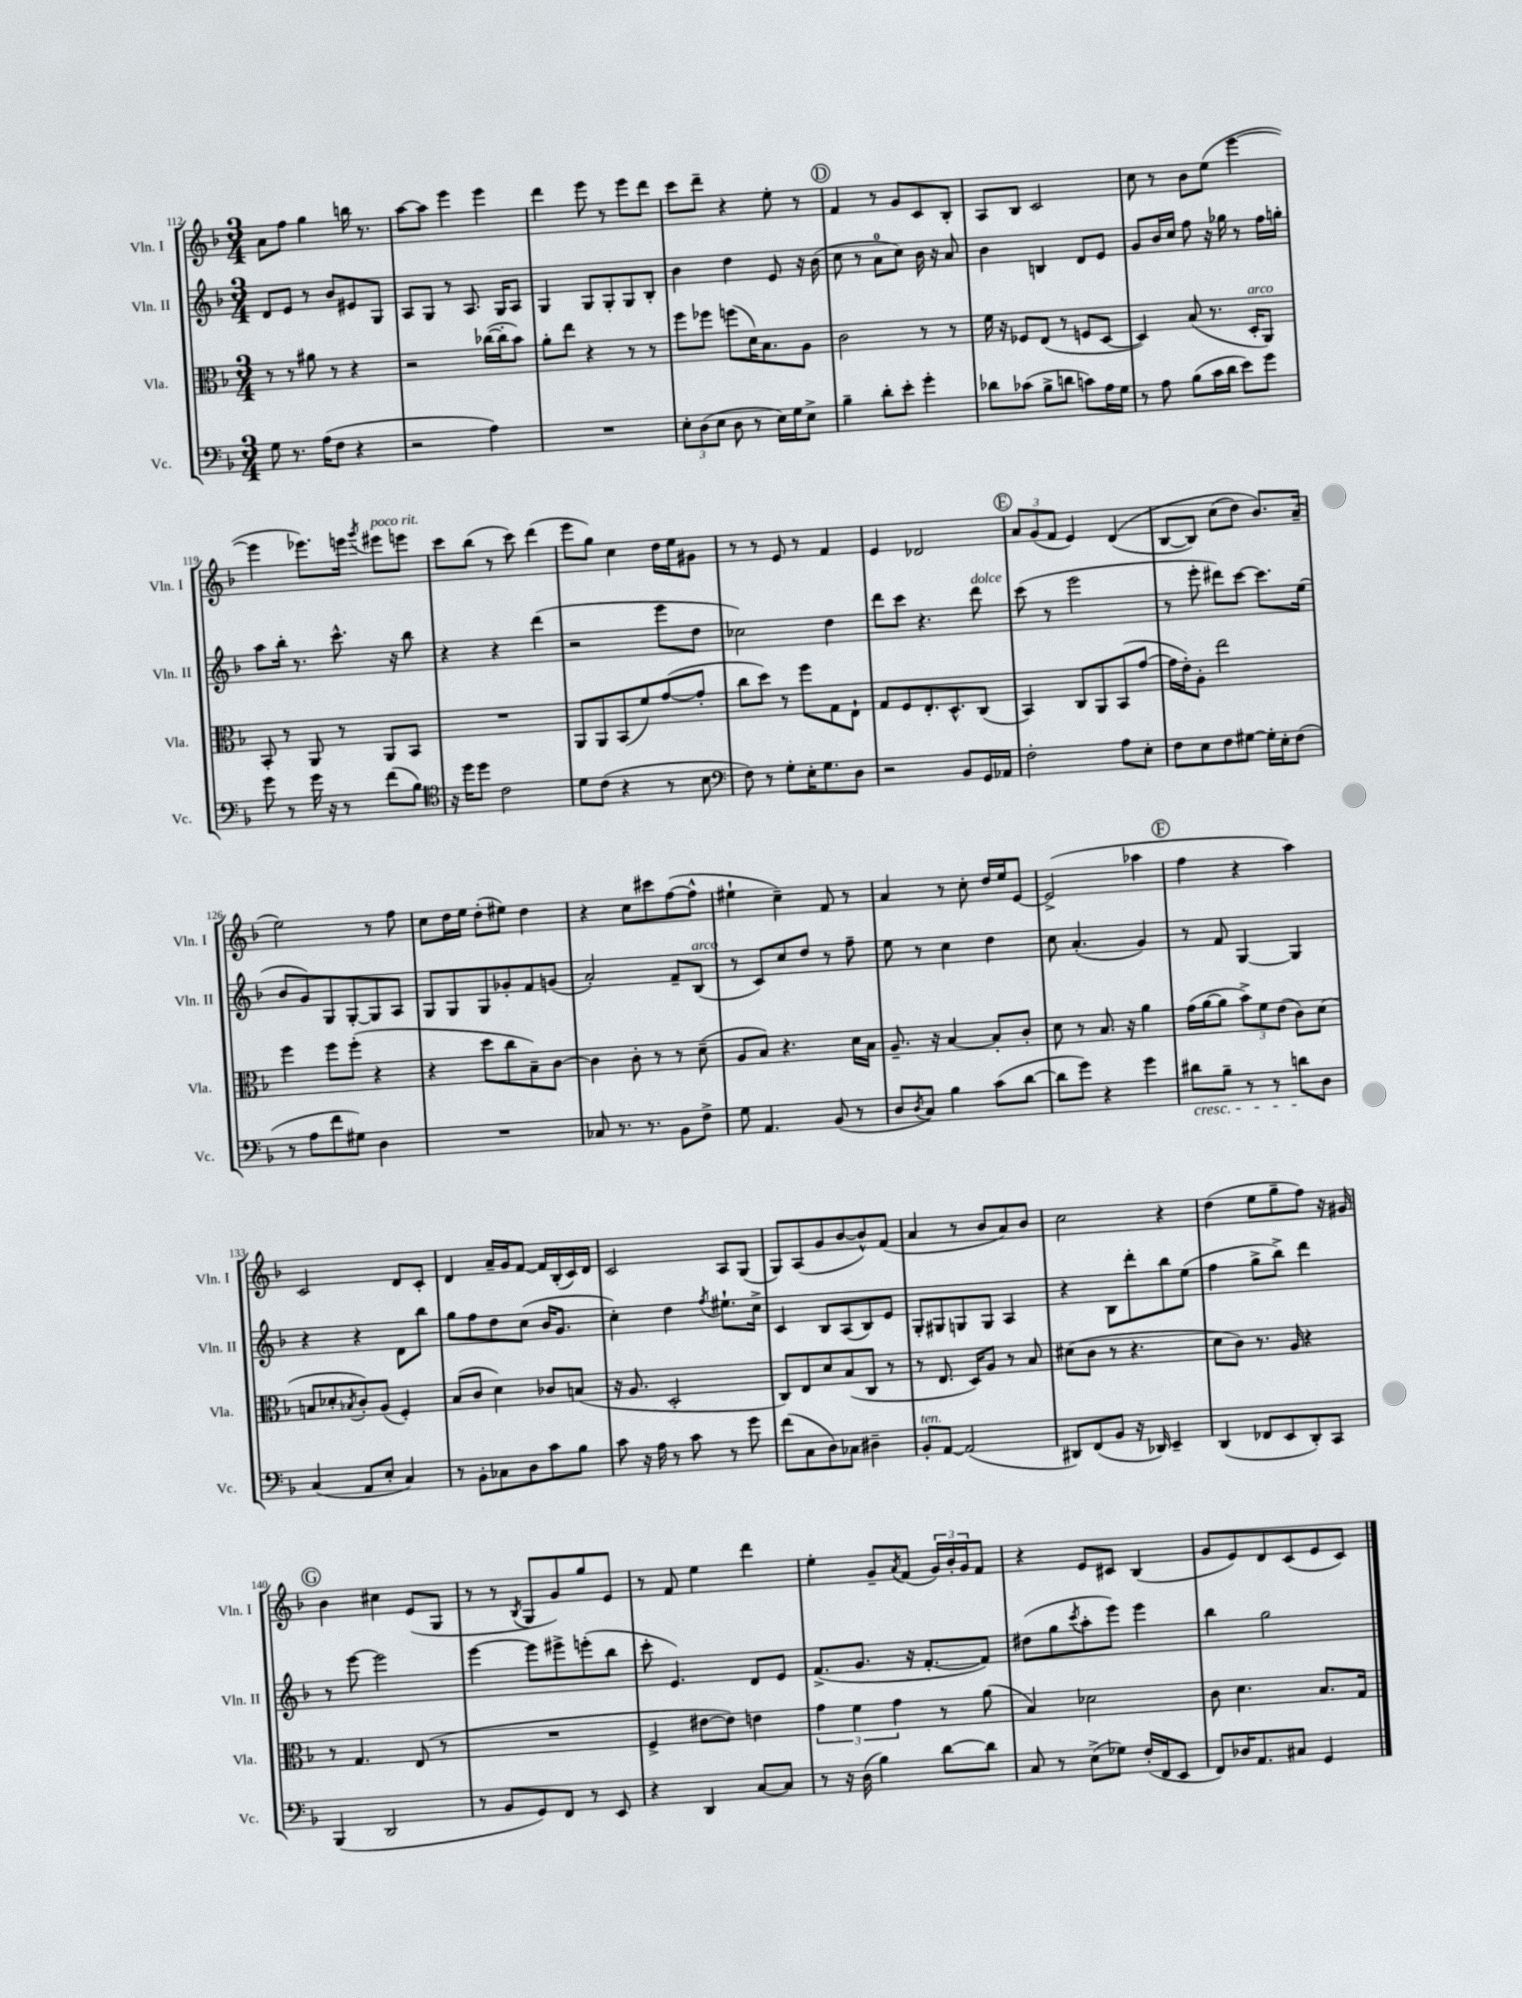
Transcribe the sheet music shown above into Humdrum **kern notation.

**kern	**kern	**kern	**kern
*staff4	*staff3	*staff2	*staff1
*clefF4	*clefC3	*clefG2	*clefG2
*k[b-]	*k[b-]	*k[b-]	*k[b-]
*M3/4	*M3/4	*M3/4	*M3/4
8G	8r	8d	8a
8.r	8r	8e	8ff
.	8a#	8r	4gg
(16A	.	.	.
8F	8r	8b-	.
4r	4r	8e#	16bb
.	.	.	8.r
.	.	8G	.
=	=	=	=
2r	2r	8A	[8aa
.	.	8G	8aa]
.	.	8r	4eee
.	.	8.A	.
4A)	([16cc-	.	4eee
.	16cc-']	16G	.
.	8b-)	8A	.
=	=	=	=
2.r	8a'	4G	4ddd
.	8ee	.	.
.	4r	8G	8eee
.	.	8G'	8r
.	8r	8G	8eee
.	8r	8B-'	8ddd
=	=	=	=
12E'	8ff	4b-	8ccc
(12D	.	.	.
.	8ff-	.	8ddd~
12E	.	.	.
8D	(8ff	4dd	4r
8r	16d)	.	.
.	8.B-	.	.
16E)	.	8e	8ee'
16G	.	.	.
8E^	8A	16r	8r
.	.	(16b-	.
=	=	=	=
4B-~	2c	8cc	4f
.	.	8r	.
8d'	.	8a	8r
8e'	.	8cc)	8g
4g'	8r	16b-	8c
.	.	16r	.
.	8r	8a	8B-'
=	=	=	=
8d-	16f	4b-	8A
.	16r	.	.
(8c-	8F-	.	8B-
8B-^	(8E	4B	2c
8d	8r	.	.
8c)	8F	8d	.
16A	[8D	8e	.
16G	.	.	.
=	=	=	=
8r	4D])	8g	8cc
8A	.	16b-	8r
.	.	16cc	.
(8B-	(8B-	8ff	8b-
16c	8.r	16r	(8ee
16d	.	16gg-	.
8e)	.	8r	[4eee
.	16D'	.	.
8g	8AA)	16ff	.
.	.	16gg'	.
=	=	=	=
8g	8BB-'	8aa	4eee]
8r	8r	16bb-'	.
.	.	8.r	.
16g	8AA	.	8.eee-)
16r	.	.	.
8r	8r	8.ccc^^	.
.	.	.	16eee
.	.	.	8qggg
(8f	8AA	.	8eee#
.	.	16r	.
8B-)	8BB-	8bb-	8eee
=	=	=	=
*clefC4	*	*	*
16r	2.r	4r	8ccc
16dd	.	.	.
8dd	.	.	(8bb-
2c	.	4r	8r
.	.	.	8ccc)
.	.	(4ddd	(4ddd
=	=	=	=
8d	8AA	2r	8eee
(8c	8AA	.	8gg)
4r	(8BB-	.	4cc
.	8f)	.	.
8r	([8g	8eee	16dd
.	.	.	16ee
8B-	8g']	8dd	8g#
=	=	=	=
*clefF4	*	*	*
8F)	8cc	2cc-)	8r
8r	8dd)	.	8r
8G'	8r	.	8e
16E'	8ff	.	8r
8.G	.	.	.
.	8G	4dd	4f
8D	8E`	.	.
=	=	=	=
2r	8G	8ddd	4e
.	8F	8ccc	.
.	8.E'	4.r	2d-
.	8.D^^	.	.
8BB-	.	.	.
16GG	(8C	8ddd	.
16AA-	.	.	.
=	=	=	=
2F'	4BB-)	(8ccc	12a
.	.	.	(12g
.	.	8r	.
.	.	.	12f
.	8C	2eee	4e)
.	8AA	.	.
8A	(8BB-	.	&((4d
8E'	[8g	.	.
=	=	=	=
8F	16g]	8r	[8B-
.	16e')	.	.
8E	8A'	8eee'	8B-])
8F	2ee	8ddd#)	(8cc
[8G#	.	[8ccc	8dd)
16G#']	.	8.ccc]	8.b-&)
16E'	.	.	.
(8F	.	.	.
.	.	(16ee	(16a~
=	=	=	=
8r	4ff	8b-	2ee)
8A	.	8g)	.
8f	8ff	8G	.
8G#)	(8ff'	[8G'	.
4D	4r	8G]	8r
.	.	8A	8ff
=	=	=	=
2.r	4r	8G	8cc
.	.	8G	16dd
.	.	.	16ee
.	8dd	8G	(8dd'
.	8cc	8g-'	8ee#)
.	8B-~)	8f	4dd
.	[8c	(8g	.
=	=	=	=
8C-	4c]	2a')	4r
8.r	.	.	.
.	8c'	.	8cc
8.r	.	.	.
.	8r	.	8ccc#
8BB-	8r	8f~	([8ff
8F^	(8d~	(8B-	8ff^^]
=	=	=	=
8G	8A	8r	4ee#`
4.AA	8B-)	8c)	.
.	4.r	8cc	4cc~)
.	.	8dd	.
(8BB-	.	8r	8f
8r	16d	8ff~	8r
.	16B-	.	.
=	=	=	=
8D	8.A~	8ee	4a
8qD	.	.	.
8C)	.	8r	.
.	16r	.	.
4B-	[4B-	4cc	8r
.	.	.	8cc'
(8c	8B-']	4dd	16dd
.	.	.	16ee
[8d	8c'	.	[8e
=	=	=	=
8d]	8d	8cc	(2e^]
8g)	8r	(4.a'	.
4r	8.B-	.	.
.	16r	.	.
4g	4a	4g)	4aa-
=	=	=	=
8d#	(16g	8r	4ff
.	[16a	.	.
8B-~	8a]	8f	.
8r	12b-^)	[4G	4r
.	12f	.	.
8r	.	.	.
.	(12e	.	.
8d	8c)	4G]	4aa)
8D	(8d	.	.
=	=	=	=
(4C	8B	4r	2c
.	8d-'	.	.
.	8qB-	.	.
8AA	8c')	4r	.
8E'	(8A	.	.
4C)	4F')	8d	8d
.	.	8bb-	8c'
=	=	=	=
8r	(8B-	8gg	4d
8BB-'	8c	8ff	.
8C-	4d)	8dd	16a~
.	.	.	16g
8D	.	(8cc	[8f
8c	8c-	16b-	16f]
.	.	8.g	(16B-'
8B-	(8B	.	16c)
.	.	.	16d
=	=	=	=
8c	16r	4cc')	2c
.	8.A	.	.
16r	.	.	.
16A	.	.	.
8r	2D'	4dd	.
8c	.	.	.
.	.	8qff	.
8r	.	8.ee#`	8A
8g	.	.	(8G
.	.	16cc^	.
=	=	=	=
(8f	8C)	4c	8G)
8C	8E	.	(8A
8D)	8d	8B-	8g
8C-	(8B-	(8A	[8b-
4D#~	8C	8B-)	8b-^^])
.	8r	8e	(8f
=	=	=	=
8BB-'	8r	8G'	4a
[8AA	8.E	8G#	.
(2AA]	.	8G	8r
.	16D)	.	.
.	8A	8G	8b-
.	8r	4A	8a)
.	8B-	.	8b-
=	=	=	=
8DD#)	(8d#	4r	2cc
(8FF	8c	.	.
8BB-	8r	8B-	.
16r	4.r	8ddd'	.
16DD-)	.	.	.
4EE~	.	8bb-	4r
.	.	(8ee	.
=	=	=	=
(4DD	8d	4ff	(4dd
.	8c)	.	.
8FF-	8.r	8gg^	8ee
8EE	.	8bb-^)	8gg~
.	16A	.	.
8DD')	4r	4ddd	8ff)
8CC	.	.	16r
.	.	.	16g#
=	=	=	=
(4BBB-	8r	8r	4b-
.	4.G	[8eee	.
2DD	.	2eee]	4cc#
.	(8E	.	(8e
.	8r	.	8G
=	=	=	=
8r	2.r	[4eee	8r
8BB-	.	.	8r
.	.	.	8qB-
8GG)	.	8eee]	8G
8FF	.	8eee#^	8g)
8r	.	(8eee'	8gg
8EE	.	8bb-	8e
=	=	=	=
4r	4F^	8ccc'	8r
.	.	4.e)	8f
4DD	[8e#	.	4ee
.	8e#])	.	.
[8C	4e	8d	4ddd
8C]	.	8e	.
=	=	=	=
8r	6g	(8.f^	4ee'
16r	.	.	.
.	6f	.	.
(16D	.	8.g	.
4B-)	.	.	8g~
.	6g	.	.
.	.	.	8qa
.	.	16r	(8f
.	.	[8.f'	.
[8d	8r	.	24g)
.	.	.	24b-'
.	.	.	24g
8d]	(8a	8f])	8f
=	=	=	=
8C	4B-)	(8dd#	4r
8r	.	8gg	.
.	.	8qccc	.
(8E^	2d-	8aa'	8e
8G-)	.	8eee)	8c#
(16F'	.	4eee	(4B-
16FF	.	.	.
8EE	.	.	.
=	=	=	=
8FF)	8c	4bb-	8g
16D-	4.d	.	8e)
8.AA	.	.	.
.	.	2gg	8d
8C#	.	.	(8c
4GG	8.B-	.	8e
.	.	.	8c)
.	16G	.	.
==	==	==	==
*-	*-	*-	*-
